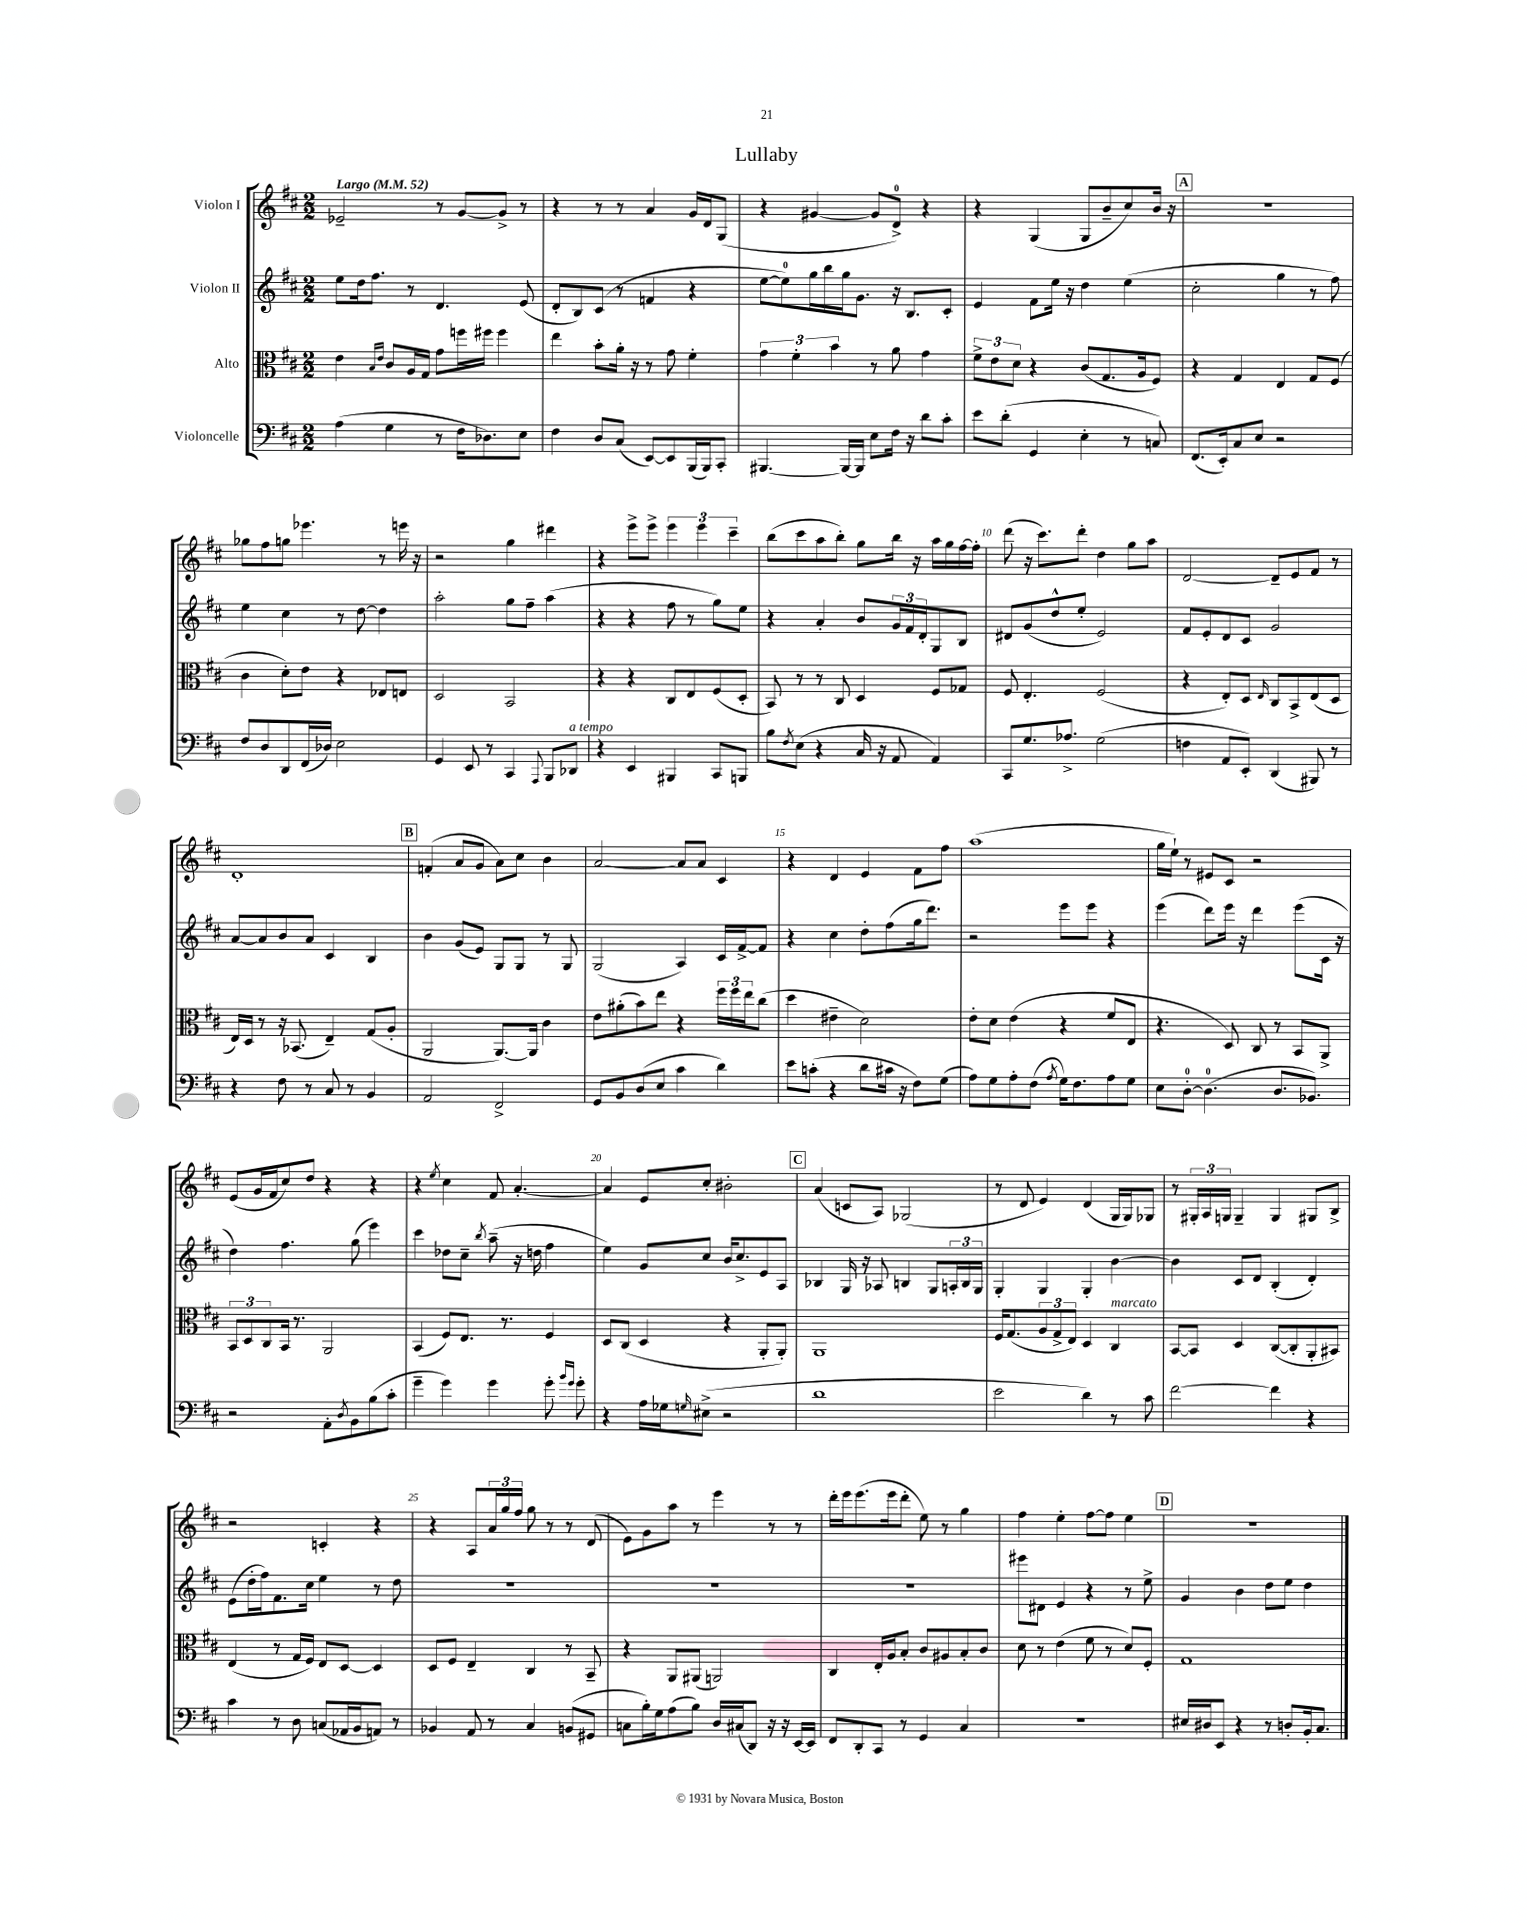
\header { title = "Lullaby" }
<<
\new StaffGroup <<
\new Staff = "s0" \with { instrumentName = "Violon I" } {
    \clef treble \key d \major \numericTimeSignature \time 2/2 \tempo "Largo" 4 = 52
    ees'2-- r8 g'8~ g'8-> r8 |
    r4 r8 r8 a'4 g'16 d'16 g8( |
    r4 gis'4~ gis'8 d'8-0->) r4 |
    r4 g4( g8 b'8-- cis''8) b'16 r16 |
    \mark \markup { \box "A" } R1 |
    ges''8 fis''8 g''8 ees'''4. r8 e'''16 r16 |
    r2 g''4 dis'''4 |
    r4 e'''8-> e'''8-> \tuplet 3/2 { e'''4 e'''4 cis'''4-- } |
    b''8( cis'''8 a''8 b''8-.) g''8 b''16 r16 a''16 g''16 fis''16~ fis''16-. |
    d'''8( r16 cis'''8.) d'''8-. d''4 g''8 a''8 |
    d'2~ d'8-- e'8 fis'8 r8 |
    d'1-. |
    \mark \markup { \box "B" } f'4-.( a'8 g'8 a'8) cis''8 b'4 |
    a'2~ a'8 a'8 cis'4 |
    r4 d'4 e'4 fis'8 fis''8 |
    a''1( |
    g''16 e''16-!) r8 eis'8 cis'8 r2 |
    e'8( g'16 fis'16 cis''8) d''8 r4 r4 |
    r4 \acciaccatura { e''8 } cis''4 fis'8 a'4.~-. |
    a'4 e'8 cis''8-. bis'2-. |
    \mark \markup { \box "C" } a'4( c'8 a8) ges2( |
    r8 d'8 e'4) d'4( g16 g16) ges8 |
    r8 \tuplet 3/2 { gis16-. a16 g16 } g4-- g4 gis8 b8-> |
    r2 c'4-. r4 |
    r4 a8 \tuplet 3/2 { a'16 g''16 fis''16 } g''8 r8 r8 d'8( |
    e'8) g'8 a''8 r8 e'''4 r8 r8 |
    d'''16-. e'''16 e'''8.( e'''16 d'''8-. e''8) r8 g''4 |
    fis''4 e''4-. fis''8~ fis''8 e''4 |
    \mark \markup { \box "D" } r1 \bar "|." |
}
\new Staff = "s1" \with { instrumentName = "Violon II" } {
    \clef treble \key d \major \numericTimeSignature \time 2/2
    e''8 d''16 fis''8. r8 d'4. e'8( |
    d'8-. b8) cis'8( r8 f'4 r4 |
    e''8~ e''8-0) g''16 b''16 g''16 g'8. r16 b8. cis'8-. |
    e'4 fis'8 e''16 r16 d''4 e''4( |
    \mark \markup { \box "A" } cis''2-. g''4 r8 fis''8) |
    e''4 cis''4 r8 d''8~ d''4 |
    a''2-. g''8 fis''8-- a''4( |
    r4 r4 fis''8 r8 g''8) e''8 |
    r4 a'4-. b'8 \tuplet 3/2 { g'16 fis'16 d'16-. } g8 b8 |
    dis'8 g'8( d''8-^ e''8-. e'2) |
    fis'8 e'8-. d'8 cis'8 g'2 |
    a'8~ a'8 b'8 a'8 cis'4 b4 |
    \mark \markup { \box "B" } b'4 g'8( e'8) g8 g8 r8 g8 |
    g2( a4) cis'16 fis'16~-> fis'8 |
    r4 cis''4 d''8-. fis''8( g''16 d'''8.) |
    r2 e'''8 e'''8 r4 |
    e'''4( d'''8) e'''16 r16 d'''4 e'''8( cis'16 r16 |
    d''4) fis''4. g''8( e'''4) |
    cis'''4 des''8 cis''8-- \acciaccatura { b''8 } a''8--( r16 d''16 fis''4 |
    e''4) g'8 cis''8 b'16 cis''8.-> e'8 a8 |
    \mark \markup { \box "C" } bes4 g16 r16 aes8 b4 g8 \tuplet 3/2 { a16-. b16 g16 } |
    g4-. g4 g4-. b'4~ |
    b'4 cis'8 d'8 b4-.( d'4-.) |
    e'8( d''16-. fis''16) fis'8. cis''16 e''4 r8 d''8 |
    R1 |
    R1 |
    R1 |
    eis'''8 dis'8 e'4 r4 r8 e''8-> |
    \mark \markup { \box "D" } g'4 b'4 d''8 e''8 d''4 \bar "|." |
}
\new Staff = "s2" \with { instrumentName = "Alto" } {
    \clef alto \key d \major \numericTimeSignature \time 2/2
    e'4 \grace { b16 e'16 } cis'8 a16 g16 g'8 f''16 fis''16 fis''4 |
    e''4 b'8-. a'16-. r16 r8 g'8 fis'4-. |
    \tuplet 3/2 { g'4 fis'4-. b'4 } r8 a'8 g'4 |
    \tuplet 3/2 { fis'8-> e'8 d'8 } r4 cis'8( g8. a16 fis8) |
    \mark \markup { \box "A" } r4 g4 e4 g8 fis8( |
    cis'4 d'8-.) e'8 r4 ees8 e8 |
    d2 b,2 |
    r4 r4 cis8 e8 fis8( d8-. |
    b,8) r8 r8 cis8 d4 fis8 ges8 |
    fis8 e4.-. fis2( |
    r4 e8-.) d8 \grace { e16 } cis8 b,8-> e8( d8 |
    e16) d16 r8 r16 bes,8.( e4--) g8( a8-. |
    \mark \markup { \box "B" } a,2 a,8.~) a,16 cis'4 |
    e'8 ais'8-.( b'8) e''8 r4 \tuplet 3/2 { fis''16 fis''16 e''16 } cis''8( |
    d''4 eis'4-- d'2) |
    e'8-. d'8 e'4( r4 fis'8 e8 |
    r4. d8) cis8 r8 b,8 a,8-> |
    \tuplet 3/2 { b,8 d8 cis8 } b,16 r8. a,2 |
    b,4( fis8) e8. r8. fis4 |
    d8 cis8( d4 r4 a,8-. a,8-.) |
    \mark \markup { \box "C" } a,1 |
    fis16 g8.( \tuplet 3/2 { a8 g8-> e8) } d4 cis4^\markup { \italic "marcato" } |
    b,8~ b,8 d4 cis8~( cis8-. a,8-. bis,8) |
    e4( r8 g16 fis16) e8 d8~ d4 |
    d8 fis8 e4-- cis4 r8 b,8-- |
    r4 a,8 ais,8( a,2) |
    cis4 e16-. a16 b8-. cis'8 ais8 b8-. cis'8 |
    d'8 r8 e'4( fis'8 r8 d'8) fis8-. |
    \mark \markup { \box "D" } g1 \bar "|." |
}
\new Staff = "s3" \with { instrumentName = "Violoncelle" } {
    \clef bass \key d \major \numericTimeSignature \time 2/2
    a4( g4 r8 fis16 des8.) e8 |
    fis4 d8 cis8( e,8~) e,8 b,,16( b,,16) cis,8-. |
    bis,,4.~ bis,,16~ bis,,16 e8 fis16 r16 d'8 cis'8-. |
    e'8 d'8-.( g,4 e4-. r8 c8) |
    \mark \markup { \box "A" } fis,8.( e,16-.) cis8 e8 r2 |
    fis8 d8 d,8 fis,16( des16) e2 |
    g,4 e,8 r8 cis,4 \appoggiatura { a,,8 } b,,8 des,8^\markup { \italic "a tempo" } |
    r4 e,4 bis,,4 cis,8 b,,8 |
    b8 \acciaccatura { fis8 } e8( r4 cis16 r16 a,8 a,4) |
    cis,8 g8. aes8.-> g2( |
    f4 a,8 e,8-.) d,4( bis,,8) r8 |
    r4 fis8 r8 cis8 r8 b,4 |
    \mark \markup { \box "B" } a,2 fis,2-> |
    g,8 b,8 d8( e8 cis'4 d'4) |
    e'8 c'8-.( r4 d'8 cis'16 r16 fis8) g8( |
    a8) g8 a8-. fis8( \acciaccatura { a8 } g16) fis8. a8 g8 |
    e8 d8-0~-. d4.-0( d8. bes,8.) |
    r2 a,8-. \acciaccatura { d8 } b,8 b8( cis'8-. |
    g'4-- g'4) g'4 g'8-. \grace { b'16 g'16 } g'8-. |
    r4 a16 ges16 \grace { g16 } eis8->( r2 |
    \mark \markup { \box "C" } d'1 |
    e'2 d'4) r8 cis'8 |
    fis'2~ fis'4 r4 |
    cis'4 r8 d8 c8( aes,16 b,16 a,8) r8 |
    bes,4 a,8 r8 cis4 b,8( gis,8 |
    c8 b16-.) g16 a8( b8) d16 cis16( d,8) r16 r16 e,16~ e,16 |
    fis,8 d,8-. cis,8 r8 g,4 cis4 |
    R1 |
    \mark \markup { \box "D" } eis16 dis16 e,8 r4 r8 d8-. b,16-. cis8. \bar "|." |
}
>>
>>
\layout { \context { \Score \override BarNumber.break-visibility = ##(#f #t #t) barNumberVisibility = #(every-nth-bar-number-visible 5) } }
